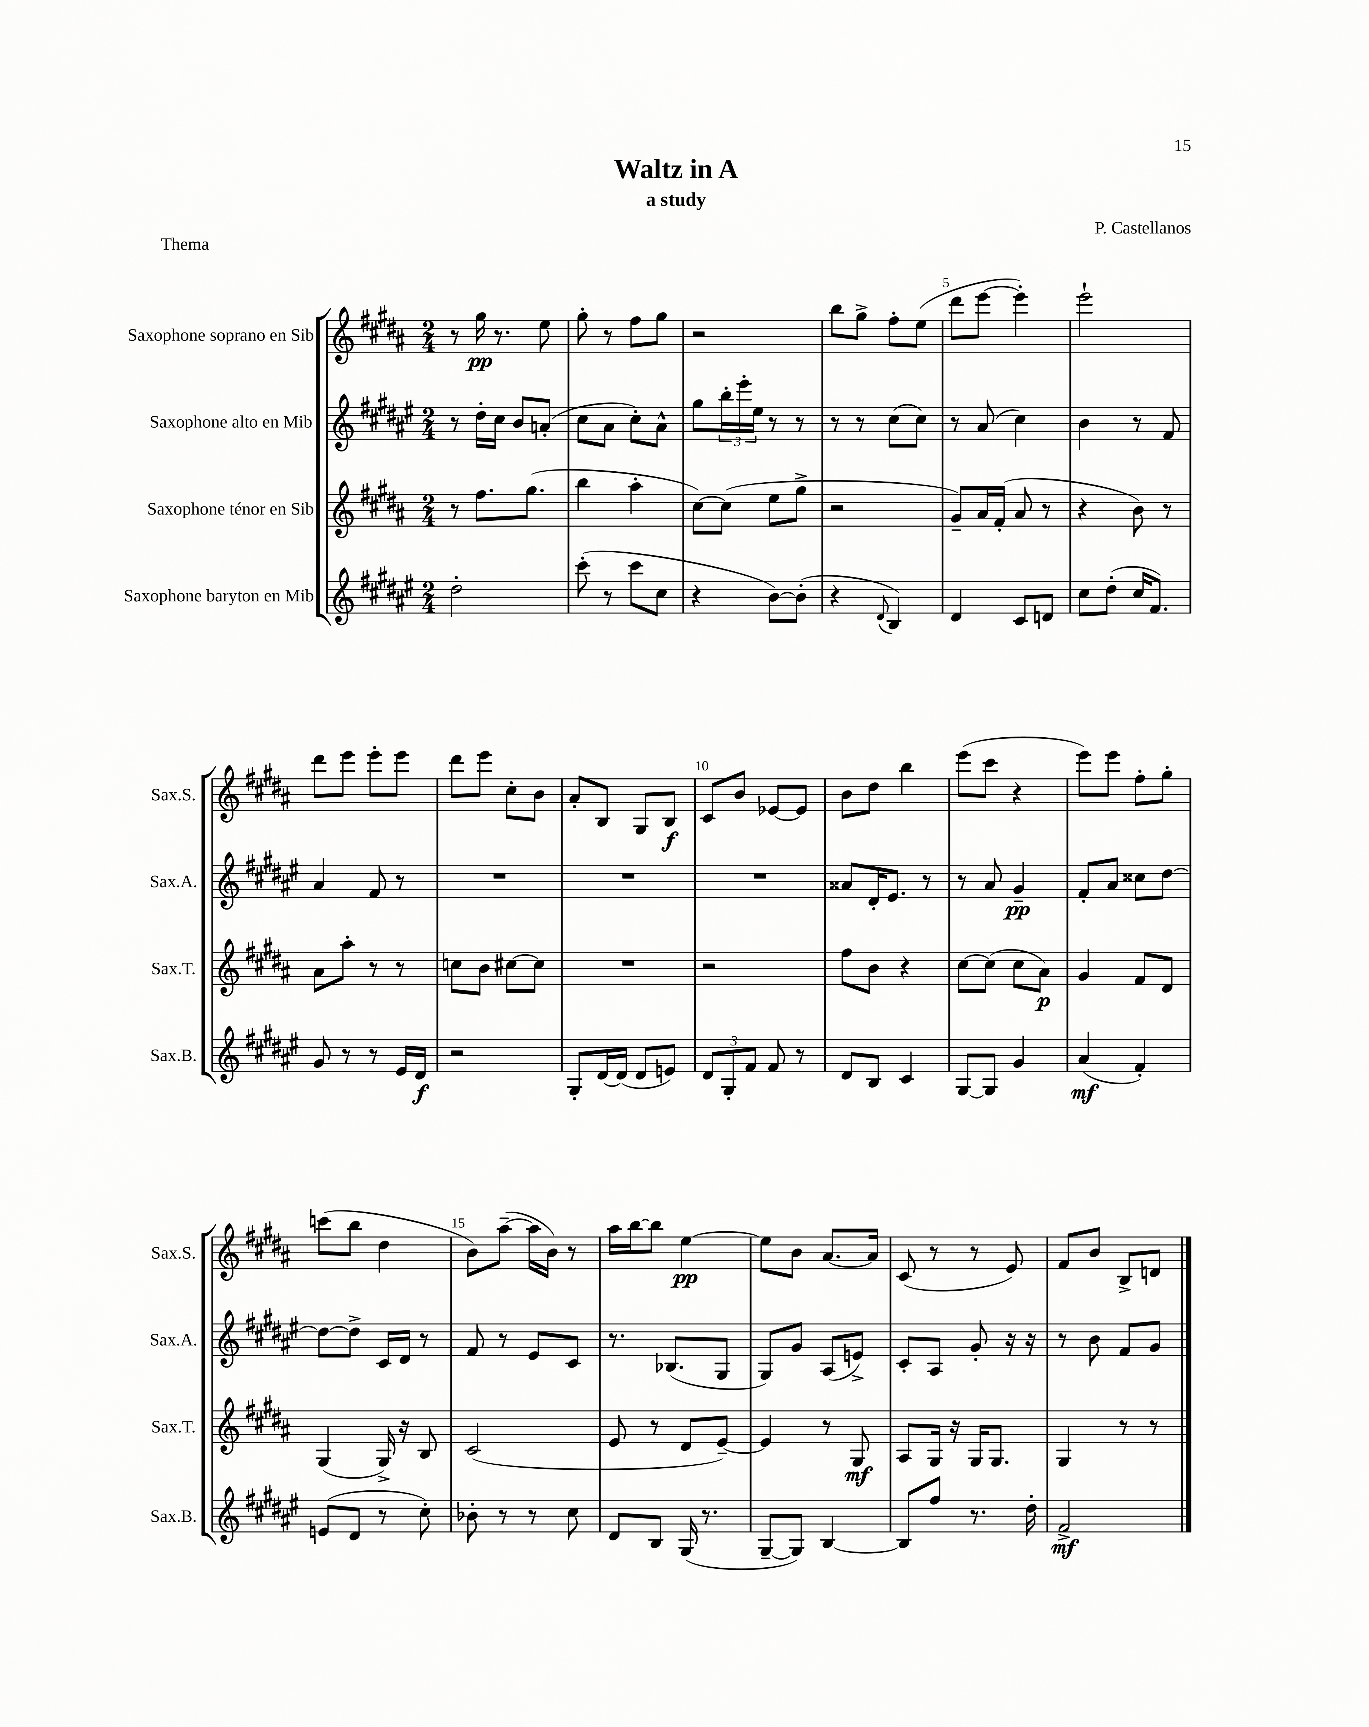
\header { title = "Waltz in A" composer = "P. Castellanos" subtitle = "a study" piece = "Thema" }
<<
\new StaffGroup <<
\new Staff = "s0" \with { instrumentName = "Saxophone soprano en Sib" shortInstrumentName = "Sax.S." } {
    \clef treble \key b \major \numericTimeSignature \time 2/4
    r8 gis''16\pp r8. e''8 |
    gis''8-. r8 fis''8 gis''8 |
    r2 |
    b''8 gis''8-> fis''8-. e''8( |
    dis'''8 e'''8~ e'''4-.) |
    e'''2-! |
    dis'''8 e'''8 e'''8-. e'''8 |
    dis'''8 e'''8 cis''8-. b'8 |
    ais'8-. b8 gis8 b8\f |
    cis'8 b'8 ees'8~ ees'8 |
    b'8 dis''8 b''4 |
    e'''8( cis'''8 r4 |
    e'''8) e'''8 fis''8-. gis''8-. |
    c'''8( b''8 dis''4 |
    b'8) ais''8~--( ais''16 b'16) r8 |
    ais''16 b''16~ b''8 e''4~\pp |
    e''8 b'8 ais'8.~ ais'16 |
    cis'8( r8 r8 e'8) |
    fis'8 b'8 b8-> d'8 \bar "|." |
}
\new Staff = "s1" \with { instrumentName = "Saxophone alto en Mib" shortInstrumentName = "Sax.A." } {
    \clef treble \key fis \major \numericTimeSignature \time 2/4
    r8 dis''16-. cis''16 b'8 a'8-.( |
    cis''8 ais'8 cis''8-.) ais'8-^ |
    gis''8 \tuplet 3/2 { b''16-. eis'''16-. eis''16 } r8 r8 |
    r8 r8 cis''8( cis''8) |
    r8 ais'8( cis''4) |
    b'4 r8 fis'8 |
    ais'4 fis'8 r8 |
    R2 |
    R2 |
    R2 |
    aisis'8 dis'16-. eis'8. r8 |
    r8 ais'8 gis'4--\pp |
    fis'8-. ais'8 cisis''8 dis''8~ |
    dis''8~ dis''8-> cis'16 dis'16 r8 |
    fis'8 r8 eis'8 cis'8 |
    r8. bes8.( gis8 |
    gis8) gis'8 ais8( e'8->) |
    cis'8-. ais8 gis'8-. r16 r16 |
    r8 b'8 fis'8 gis'8 \bar "|." |
}
\new Staff = "s2" \with { instrumentName = "Saxophone ténor en Sib" shortInstrumentName = "Sax.T." } {
    \clef treble \key b \major \numericTimeSignature \time 2/4
    r8 fis''8. gis''8.( |
    b''4 ais''4-. |
    cis''8~) cis''8( e''8 gis''8-> |
    r2 |
    gis'8--) ais'16 fis'16-.( ais'8 r8 |
    r4 b'8) r8 |
    ais'8 ais''8-. r8 r8 |
    c''8 b'8 cis''8~ cis''8 |
    R2 |
    r2 |
    fis''8 b'8 r4 |
    cis''8~ cis''8( cis''8 ais'8\p) |
    gis'4 fis'8 dis'8 |
    gis4( gis16->) r16 b8 |
    cis'2( |
    e'8 r8 dis'8 e'8~--) |
    e'4 r8 gis8\mf |
    ais8 gis16 r16 gis16 gis8. |
    gis4 r8 r8 \bar "|." |
}
\new Staff = "s3" \with { instrumentName = "Saxophone baryton en Mib" shortInstrumentName = "Sax.B." } {
    \clef treble \key fis \major \numericTimeSignature \time 2/4
    dis''2-. |
    cis'''8-.( r8 cis'''8 cis''8 |
    r4 b'8~) b'8-.( |
    r4 \appoggiatura { dis'8 } b4) |
    dis'4 cis'8 d'8 |
    cis''8 dis''8-.( cis''16 fis'8.) |
    gis'8 r8 r8 eis'16 dis'16\f |
    r2 |
    gis8-. dis'16~ dis'16( dis'8 e'8) |
    \tuplet 3/2 { dis'8 gis8-. fis'8 } fis'8 r8 |
    dis'8 b8 cis'4 |
    gis8~ gis8 gis'4 |
    ais'4\mf( fis'4-.) |
    e'8( dis'8 r8 cis''8-.) |
    bes'8-. r8 r8 cis''8 |
    dis'8 b8 gis16( r8. |
    gis8~-- gis8) b4~ |
    b8 fis''8 r8. dis''16-. |
    fis'2->\mf \bar "|." |
}
>>
>>
\layout { \context { \Score \override BarNumber.break-visibility = ##(#f #t #t) barNumberVisibility = #(every-nth-bar-number-visible 5) } }
